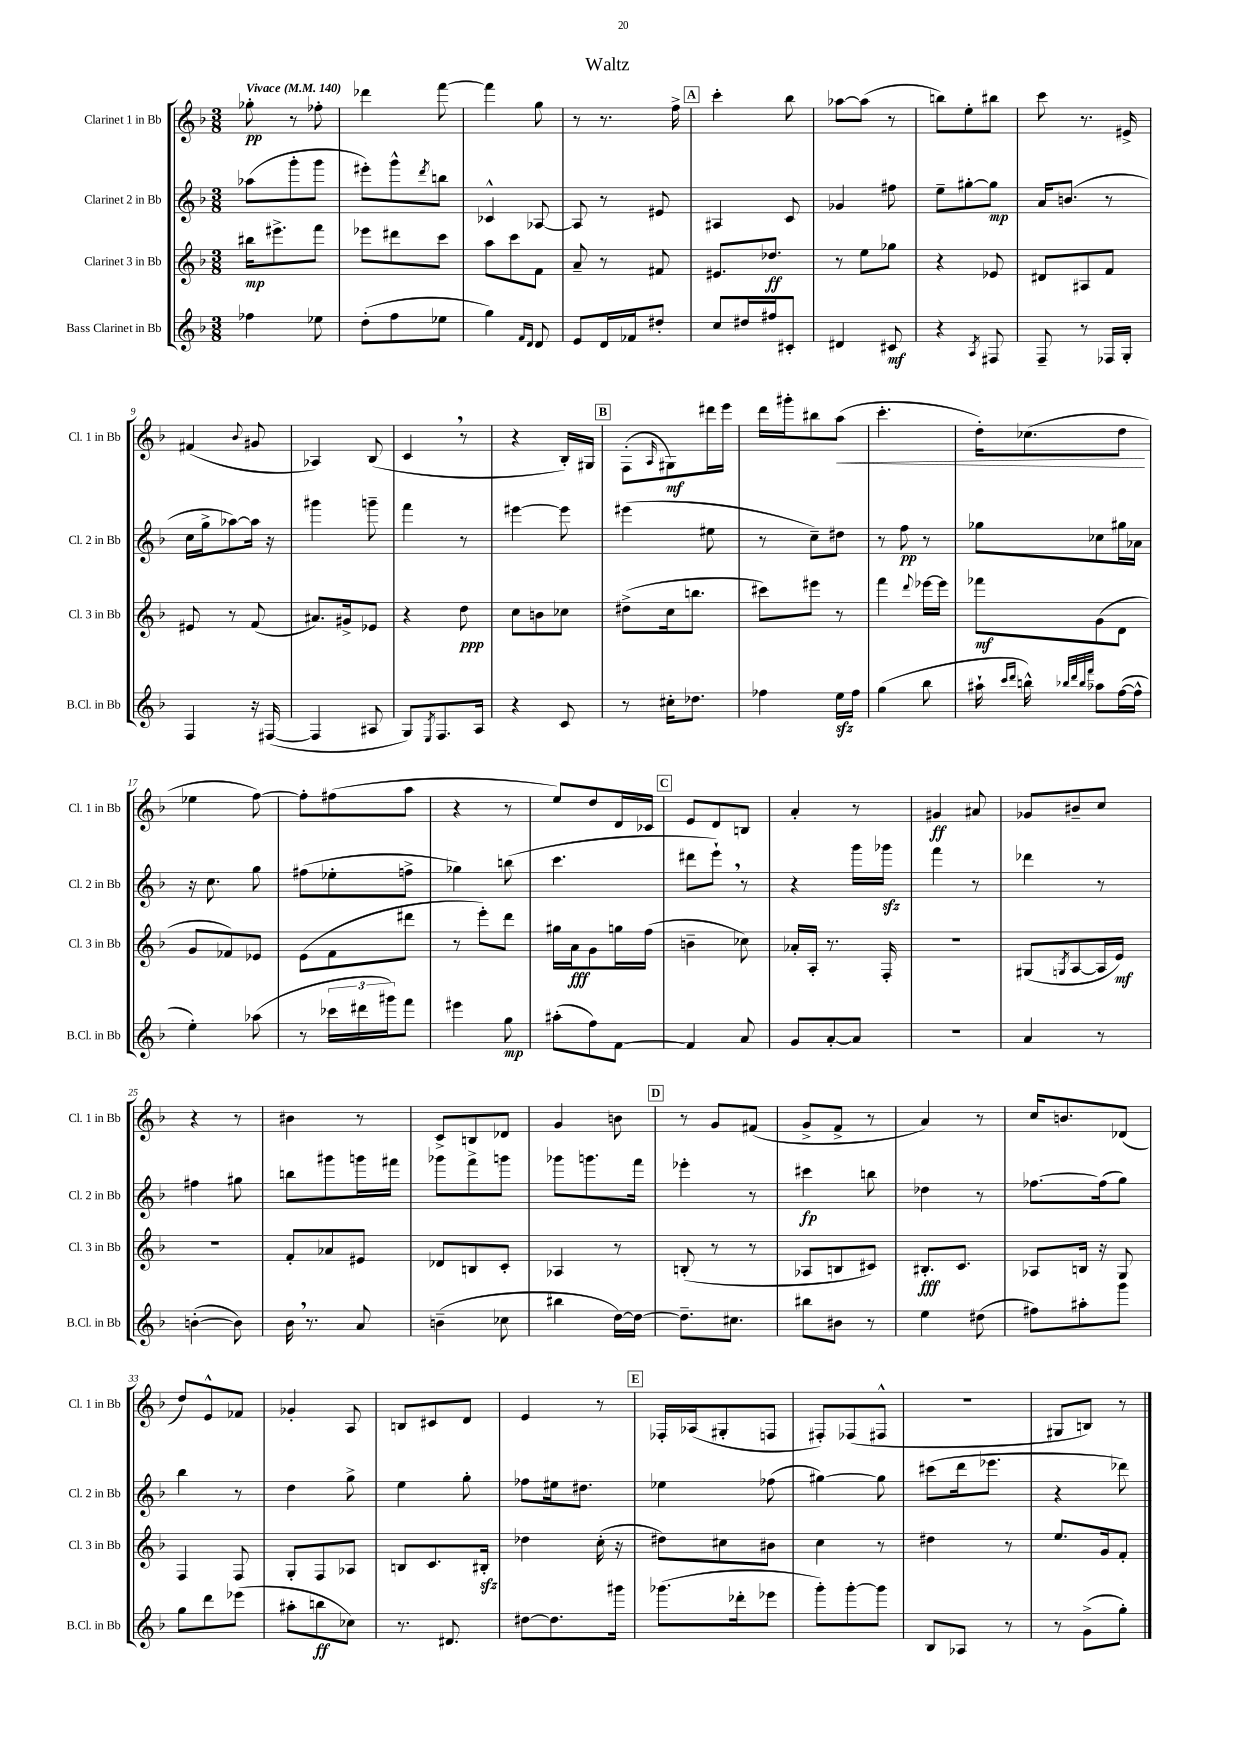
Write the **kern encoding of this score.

**kern	**kern	**kern	**kern
*staff4	*staff3	*staff2	*staff1
*clefG2	*clefG2	*clefG2	*clefG2
*k[b-]	*k[b-]	*k[b-]	*k[b-]
*M3/8	*M3/8	*M3/8	*M3/8
*MM140	*MM140	*MM140	*MM140
4ff-\	16bb#\LK	(8aa-\L	8gg-'\
.	8.eee#^\	.	.
.	.	8ggg'\	8r
8ee-\	8fff\J	8ggg\J	8ff-'\
=	=	=	=
(8dd'\L	8eee-\L	8eee#'\L)	4ddd-\
8ff\	8ddd#\	8ggg^^\	.
.	.	8qddd/	.
8ee-\J	8ccc\J	8bb\J	[8fff\
=	=	=	=
4gg\)	8aa\L	4c-^^/	4fff\]
.	8ccc\	.	.
16qqf/LL	.	.	.
16qqd/JJ	.	.	.
8d/	8f\J	[8A-/	8gg\
=	=	=	=
8e/L	8a~/	8A-/]	8r
16d/L	8r	8r	8.r
16f-/J	.	.	.
8dd#'/J	8f#/	8e#/	.
.	.	.	16ff^\
=	=	=	=
8cc/L	8.e#/L	4A#/	4ccc'\
16dd#/L	.	.	.
16ff#/J	8.dd-/J	.	.
8c#'/J	.	8c/	8bb-\
=	=	=	=
4d#/	8r	4g-/	[8aa-\L
.	8ee\L	.	(8aa-\]J
8c#/	8gg-\J	8ff#\	8r
=	=	=	=
4r	4r	8ee~\L	8bb\L)
.	.	[8gg#'\	8ee'\
8qA/	.	.	.
8F#/	8e-/	8gg#\]J	8bb#\J
=	=	=	=
8F~/	8d#/L	16a/LK	8ccc\
.	.	(8.b/J	.
8r	8A#/	.	8.r
16F-/LL	8f/J	8r	.
16G'/JJ	.	.	16e#^/
=	=	=	=
4F/	8e#/	16cc\LL	(4f#/
.	.	16gg^\J	.
.	8r	[8aa-\)	.
.	.	.	8qqb-/
16r	(8f/	16aa-\]Jk	8g#/
([16F#/	.	16r	.
=	=	=	=
4F#/]	8.a#/L)	4ggg#\	4A-/)
.	16g#^/k	.	.
8A#/	8e-/J	8ggg~\	(8B-/
=	=	=	=
8G/L)	4r	4fff\	4c/
8qE/	.	.	.
8.F/	.	.	.
.	8dd\	8r	8r
16A/Jk	.	.	.
=	=	=	=
4r	8cc\L	[4eee#\	4r
.	8b\	.	.
8c/	8cc-\J	8eee#\]	16B-'/LL)
.	.	.	16G#/JJ
=	=	=	=
8r	(8dd#^\L	(4eee#\	(8F'\L
.	.	.	16qqA/
16cc#'\LK	16cc\k	.	8G#\)
8.dd-\J	8.bb\J	.	.
.	.	8ee#\	16ddd#\L
.	.	.	16eee\JJ
=	=	=	=
4ff-\	8ccc#\L)	8r	16ddd\LL
.	.	.	16ggg#'\J
.	8eee#\J	8cc~\L)	8bb#\
16ee\LL	8r	8dd#\J	(8aa\J
16ff-\JJ	.	.	.
=	=	=	=
(4gg\	4fff\	8r	4.ccc'\
.	.	8ff\	.
.	8qqddd/	.	.
8bb-\	[16eee-\LL	8r	.
.	16eee-\]JJ	.	.
=	=	=	=
16aa#`\	8fff-\L	8gg-\L	16dd'\LK)
16qqccc/LL	.	.	.
16qqddd/JJ	.	.	.
16bb^^\)	.	.	(8.cc-\
32qqbb-/LLL	.	.	.
32qqddd/	.	.	.
32qqbb-/	.	.	.
32qqfff/JJJ	.	.	.
8aa-\L	(8g\	8cc-\	.
([16ff\L	8d\J	16gg#\L	8dd\J
16ff^^\]JJ	.	16a-\JJ	.
=	=	=	=
4ee'\)	8g/L	16r	4ee-\
.	.	8.cc\	.
.	8f-/)	.	.
(8aa-\	8e-/J	8gg\	[8ff\)
=	=	=	=
8r	(8e\L	(8ff#\L	8ff'\]L
24ccc-\LL	8f\	8ee-'\	(8ff#\
24ddd#\	.	.	.
24ggg#\J)	.	.	.
8fff\J	8ddd#\J	8ff^\J	8aa\J
=	=	=	=
4eee#\	8r	4gg-\)	4r
.	8eee'\L)	.	.
8gg\	8ddd\J	(8bb\	8r
=	=	=	=
(8aa#'\L	16gg#\LL	4.ccc\	8ee/L)
.	16a\J	.	.
8ff\)	8g\	.	8dd/
[8f\J	16gg\L	.	16d/L
.	(16ff\JJ	.	16c-/JJ
=	=	=	=
4f/]	4b~\	8ddd#\L	8e/L
.	.	8eee`\J)	8d/
8a/	8cc-\)	8r	8B/J
=	=	=	=
8g/L	16a-'/LL	4r	4a'/
.	16A'/JJ	.	.
[8a'/	8.r	.	.
8a/]J	.	16ggg\LL	8r
.	16F'/	16ggg-\JJ	.
=	=	=	=
4.r	4.r	4fff\	4g#/
.	.	8r	8a#/
=	=	=	=
4a/	(8G#/L	4ddd-\	8g-/L
.	8qG/	.	.
.	[8A/	.	8b#~/
8r	16A/]L	8r	8cc/J
.	16e/JJ)	.	.
=	=	=	=
([4b'\	4.r	4ff#\	4r
8b\])	.	8gg#\	8r
=	=	=	=
16b-\	8f'/L	8bb\L	4b#\
8.r	.	.	.
.	8a-/	8ggg#\	.
8a/	8e#/J	16ggg\L	8r
.	.	16fff#\JJ	.
=	=	=	=
(4b~\	8d-/L	8ggg-\L	8c^/L
.	8B/	8fff^\	8B/
8cc-\	8c'/J	8ggg\J	8d-/J
=	=	=	=
4bb#\	4A-/	8ggg-\L	4g/
.	.	8.ggg\	.
[16dd\LL)	8r	.	8b\
16dd\_JJ	.	16fff\Jk	.
=	=	=	=
8.dd~\]L	(8B'/	4eee-'\	8r
.	8r	.	8g/L
8.cc#\J	.	.	.
.	8r	8r	(8f#/J
=	=	=	=
8bb#\L	8A-/L	4ccc#\	8g^/L
8b#\J	8B/	.	8f^/J
8r	8c#/J)	8bb\	8r
=	=	=	=
4ee\	8.B#'/L	4dd-\	4a/)
.	8.c/J	.	.
(8dd#\	.	8r	8r
=	=	=	=
8ff#\L)	8A-/L	[8.ff-\L	16cc/LK
.	.	.	8.b/
8aa#'\	16B/Jk	.	.
.	16r	(16ff-\]k	.
8ggg\J	8G/	8gg\J)	(8d-/J
=	=	=	=
8gg\L	4F/	4bb-\	8dd/L)
8ddd\	.	.	8e^^/
(8eee-\J	8F/	8r	8f-/J
=	=	=	=
8aa#'\L	8G'/L	4dd\	4g-'/
8bb\	8F/	.	.
8cc-\J)	8A-/J	8gg^\	8A/
=	=	=	=
8.r	8B/L	4ee\	8B/L
.	8.c/	.	8c#/
8.d#/	.	.	.
.	.	8gg'\	8d/J
.	16B#'/Jk	.	.
=	=	=	=
[8dd#\L	4dd-\	8ff-\L	4e/
8.dd#\]	.	16ee#\k	.
.	.	8.dd#\J	.
.	(16cc'\	.	8r
16ggg#\Jk	16r	.	.
=	=	=	=
(8.ggg-\L	8dd#\L)	4ee-\	16F-'/LL
.	.	.	(16A-/J
.	8cc#\	.	8G#'/
16ddd-'\k	.	.	.
8eee-\J	8b#\J	(8ff-\	8F/J
=	=	=	=
8ggg'\L)	4cc\	[4gg#\)	8F#'/L)
[8ggg'\	.	.	(8F-/
8ggg\]J	8r	8gg#\]	8F#^^/J
=	=	=	=
8B-/L	4dd#\	(8ccc#\L	4.r
8A-/J	.	16ddd\k	.
.	.	8.eee-\J	.
8r	8r	.	.
=	=	=	=
8r	8.ee/L	4r	8G#/L
(8g^\L	.	.	8B/J)
.	16g/k	.	.
8gg'\J)	8f'/J	8ddd-\)	8r
==	==	==	==
*-	*-	*-	*-
